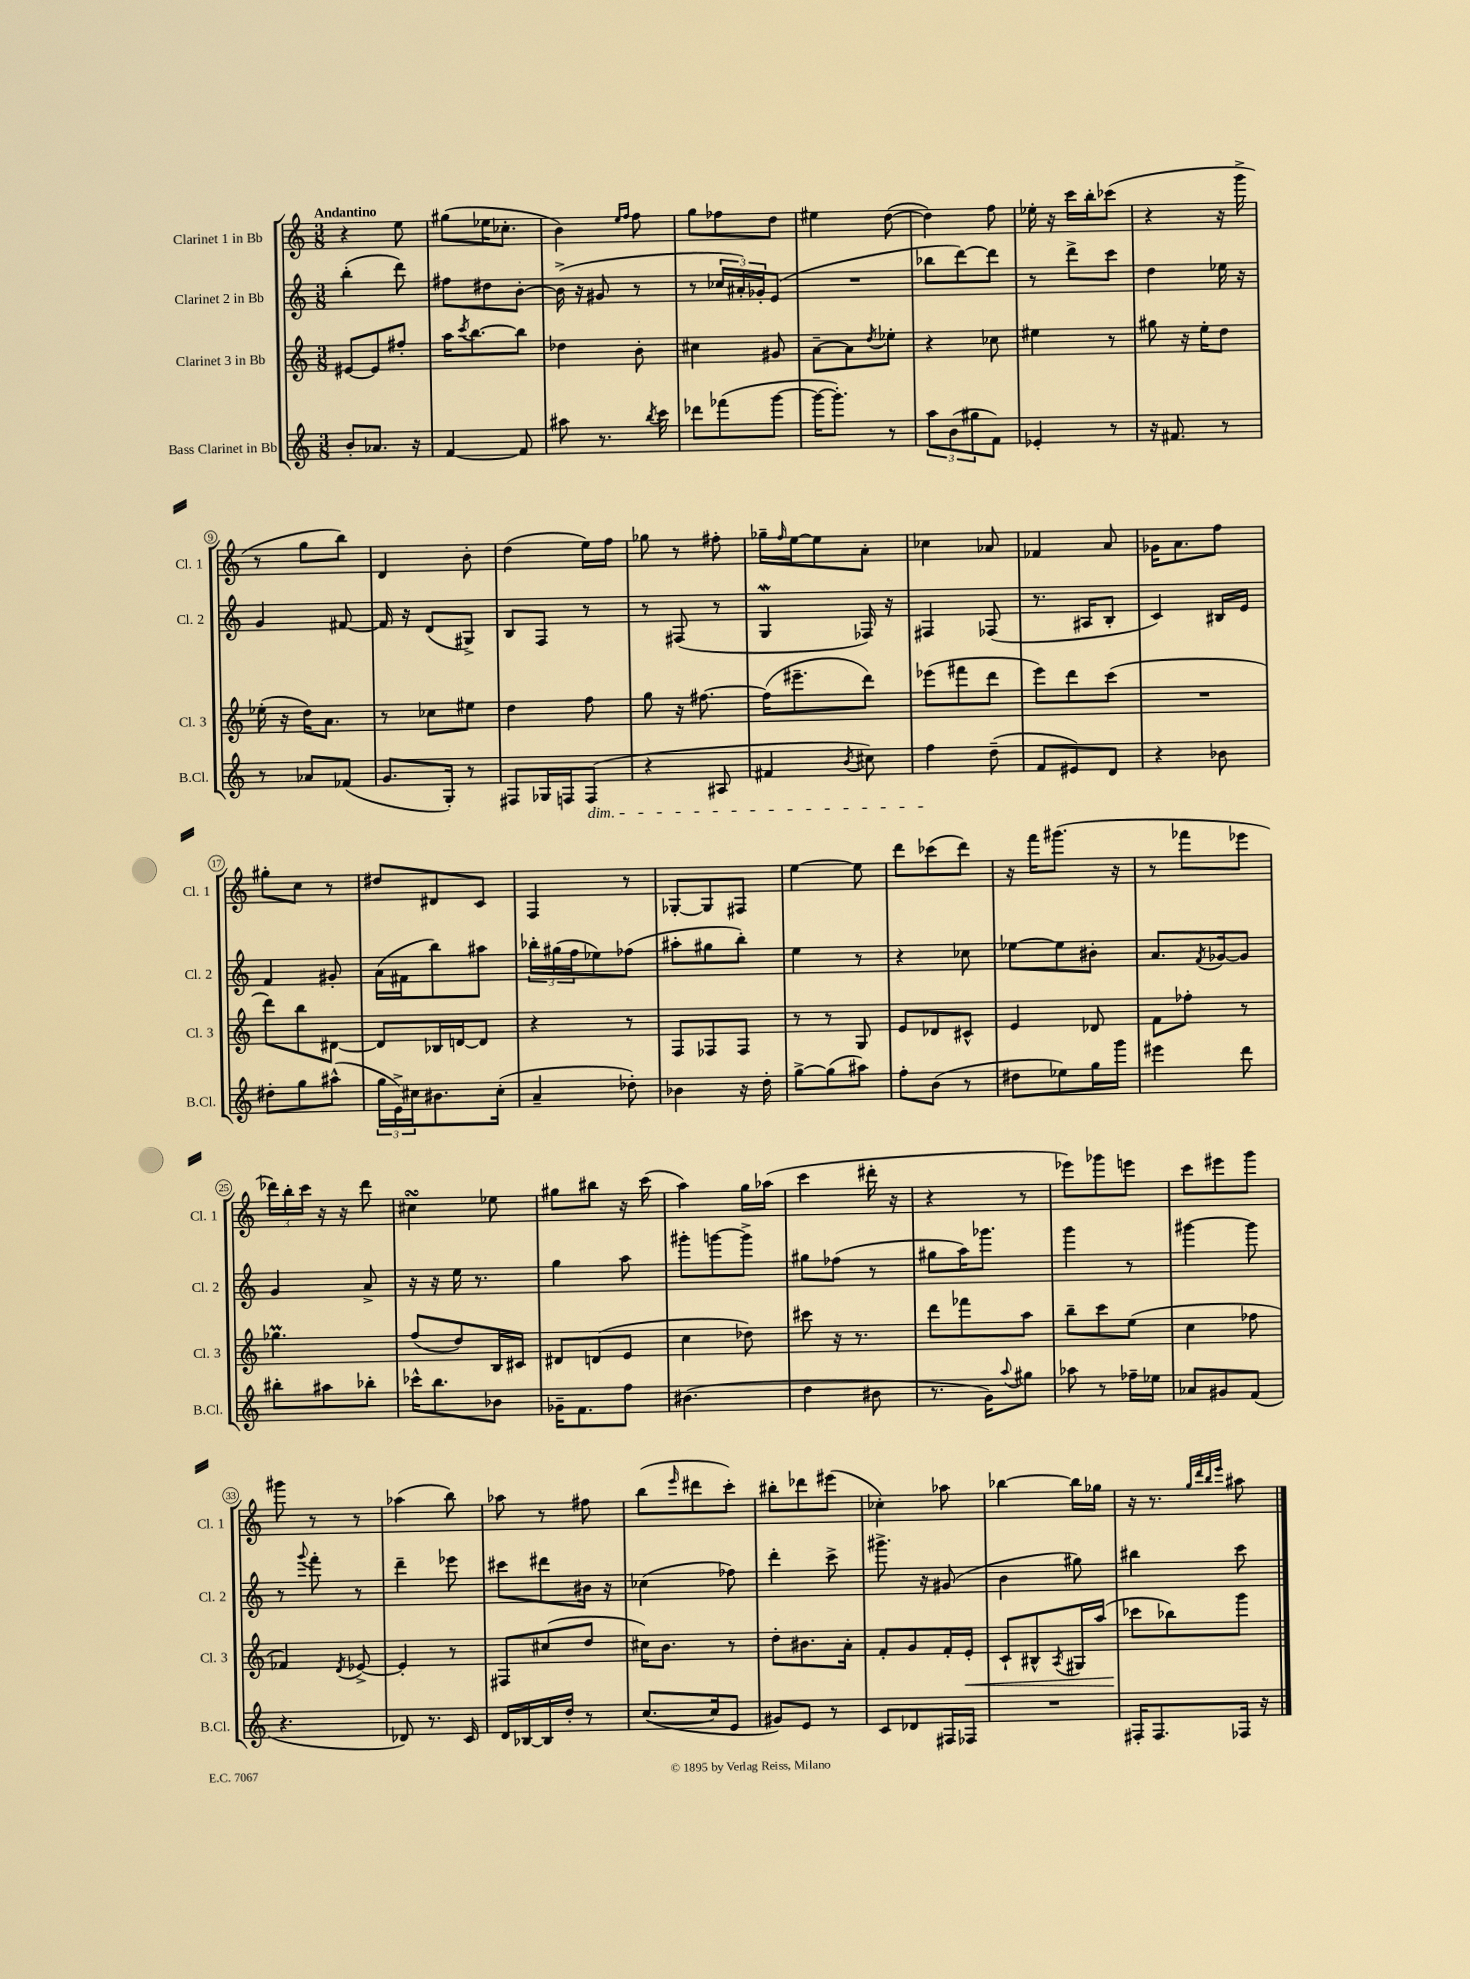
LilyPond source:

<<
\new StaffGroup <<
\new Staff = "s0" \with { instrumentName = "Clarinet 1 in Bb" shortInstrumentName = "Cl. 1" } {
    \clef treble \key c \major \numericTimeSignature \time 3/8 \tempo "Andantino"
    r4 e''8 |
    gis''8( ees''16 ces''8.-. |
    b'4) \grace { e''16 f''16 } f''8 |
    g''8 fes''8 d''8 |
    eis''4 d''8~( |
    d''4) f''8 |
    ees''16-. r16 c'''16 b''16-. ces'''8( |
    r4 r16 g'''16-> |
    r8 g''8 b''8) |
    d'4 b'8-. |
    d''4( e''16) f''16 |
    ges''8 r8 fis''8-. |
    ges''16-- \grace { f''16 } e''16~ e''8 a'8-. |
    ces''4 aes'8 |
    fes'4 a'8 |
    ges'16 a'8. f''8 |
    gis''8-. c''8 r8 |
    dis''8 dis'8 c'8 |
    f4 r8 |
    ges8~-. ges8 fis8 |
    e''4~ e''8 |
    d'''8 ces'''8( d'''8) |
    r16 f'''16 gis'''8.( r16 |
    r8 fes'''8 ees'''8 |
    \tuplet 3/2 { des'''16) b''16-. c'''16 } r16 r16 des'''8 |
    cis''4\turn ees''8 |
    gis''8 bis''8 r16 c'''16( |
    a''4) g''16 aes''16( |
    c'''4 dis'''16-. r16 |
    r4 r8 |
    ees'''8) ges'''8 e'''8 |
    c'''8 eis'''8 g'''8 |
    gis'''8 r8 r8 |
    aes''4( b''8) |
    aes''8 r8 fis''8 |
    b''8( \grace { e'''16 } dis'''8 c'''8-.) |
    bis''8-. des'''8 eis'''8( |
    ces''4-.) aes''8 |
    bes''4~ bes''16 ges''16 |
    r16 r8. \grace { g''32 d'''32 b''32 e'''32 } ais''8 \bar "|." |
}
\new Staff = "s1" \with { instrumentName = "Clarinet 2 in Bb" shortInstrumentName = "Cl. 2" } {
    \clef treble \key c \major \numericTimeSignature \time 3/8
    b''4-.( d'''8) |
    fis''8 dis''8 b'8~-. |
    b'16->( r16 gis'8 r8 |
    r8 \tuplet 3/2 { ces''16 ais'16-.) ges'16-. } e'8( |
    R4. |
    bes''8 d'''8~) d'''8 |
    r8 d'''8-> c'''8 |
    d''4 ees''16 r16 |
    g'4 fis'8~ |
    fis'16 r16 d'8( gis8->) |
    b8 f8 r8 |
    r8 fis8( r8 |
    g4\mordent fes16) r16 |
    fis4 fes8( |
    r8. ais16 b8-. |
    c'4) bis16 e'16 |
    f'4 gis'8-. |
    a'16( fis'16 b''8) ais''8 |
    \tuplet 3/2 { bes''16-. gis''16( f''16 } ees''8) fes''8( |
    ais''8-. gis''8 b''8-.) |
    e''4 r8 |
    r4 ces''8 |
    ees''8~ ees''8 bis'8-. |
    a'8. \acciaccatura { f'8 } ges'16~ ges'8 |
    g'4 a'8-> |
    r16 r16 e''16 r8. |
    g''4 a''8 |
    gis'''8-. g'''8~ g'''8-> |
    gis''8 fes''8( r8 |
    gis''8 a''16) ges'''8. |
    g'''4 r8 |
    gis'''4~ gis'''8 |
    r8 \appoggiatura { g'''8 } f'''8-. r8 |
    d'''4-- ees'''8 |
    cis'''8 dis'''8 bis'16 r16 |
    ces''4( fes''8) |
    d'''4-. c'''8-> |
    gis'''8.-> r16 gis'8( |
    b'4 gis''8) |
    bis''4 c'''8 \bar "|." |
}
\new Staff = "s2" \with { instrumentName = "Clarinet 3 in Bb" shortInstrumentName = "Cl. 3" } {
    \clef treble \key c \major \numericTimeSignature \time 3/8
    eis'8~ eis'8 fis''8-. |
    a''16 \acciaccatura { c'''8 } b''8.~ b''8 |
    des''4 b'8-. |
    cis''4 gis'8 |
    a'8~-- a'8 \acciaccatura { d''8 } ees''8-. |
    r4 ces''8 |
    eis''4 r8 |
    gis''8 r16 e''16-. d''8 |
    ees''16-.( r16 d''16) a'8. |
    r8 ces''8 eis''8 |
    d''4 f''8 |
    g''8 r16 fis''8.~ |
    fis''16( eis'''8.-- d'''8) |
    ees'''8( fis'''8 d'''8 |
    e'''8) d'''8 c'''8( |
    R4. |
    d'''8) b''8 dis'8~ |
    dis'8 bes16 d'16~ d'8 |
    r4 r8 |
    f8 fes8 fes8 |
    r8 r8 g8 |
    e'8 des'8 cis'8-^ |
    e'4 des'8 |
    f'8 fes''8-. r8 |
    ges''4.\prall |
    f''8( d''8) b16 cis'16 |
    dis'8 d'8( e'8 |
    c''4 des''8) |
    cis'''8 r16 r8. |
    d'''8 fes'''8 a''8 |
    b''8-- c'''8 e''8( |
    c''4 fes''8 |
    fes'4) \acciaccatura { d'8 } ees'8~-> |
    ees'4-. r8 |
    fis8 cis''8( d''8 |
    cis''16) b'8. r8 |
    d''8-. bis'8. a'16-. |
    f'8-. g'8 f'16-. e'16-.\< |
    c'8-! bis8-^ \acciaccatura { a8 } gis16 a''16( |
    ces'''8\! bes''8) g'''8 \bar "|." |
}
\new Staff = "s3" \with { instrumentName = "Bass Clarinet in Bb" shortInstrumentName = "B.Cl." } {
    \clef treble \key c \major \numericTimeSignature \time 3/8
    b'8-. aes'8. r16 |
    f'4~ f'8 |
    ais''8 r8. \acciaccatura { b''8 } c'''16 |
    des'''8 fes'''8( g'''8~ |
    g'''16~ g'''8.-.) r8 |
    \tuplet 3/2 { a''8 b'8( gis''8 } f'8) |
    ees'4-. r8 |
    r16 fis'8. r8 |
    r8 aes'8 fes'8( |
    g'8. g16-.) r8 |
    fis8 ges16 f16 f8\dim( |
    r4 ais8 |
    fis'4 \acciaccatura { b'8 } cis''8) |
    f''4\! d''8--( |
    f'8 eis'8) d'8 |
    r4 bes'8 |
    dis''8-. g''8 ais''8-^( |
    \tuplet 3/2 { g''16 e'16->) cis''16 } bis'8. cis''16-.( |
    a'4-- des''8-.) |
    bes'4 r16 d''16-. |
    g''8~-> g''8( ais''8) |
    f''8-. b'8( r8 |
    dis''8 ees''8) g''16 g'''16 |
    eis'''4 d'''8 |
    bis''8-. ais''8 bes''8-. |
    ces'''16-^ b''8. bes'8 |
    ges'16-- f'8. f''8 |
    bis'4.( |
    d''4 bis'8 |
    r8. g'16) \appoggiatura { a''8 } gis''8 |
    aes''8 r8 fes''16-- ees''16 |
    aes'8 gis'8 f'8( |
    r4. |
    des'8) r8. c'16 |
    d'16 bes16~ bes16 d''16-. r8 |
    c''8.~( c''16 e'8 |
    gis'8) e'8 r8 |
    c'8 des'8 fis16 fes16 |
    R4. |
    fis16-. fis8. fes16 r16 \bar "|." |
}
>>
>>
\layout { \context { \Score \override BarNumber.stencil = #(make-stencil-circler 0.1 0.3 ly:text-interface::print) } }
